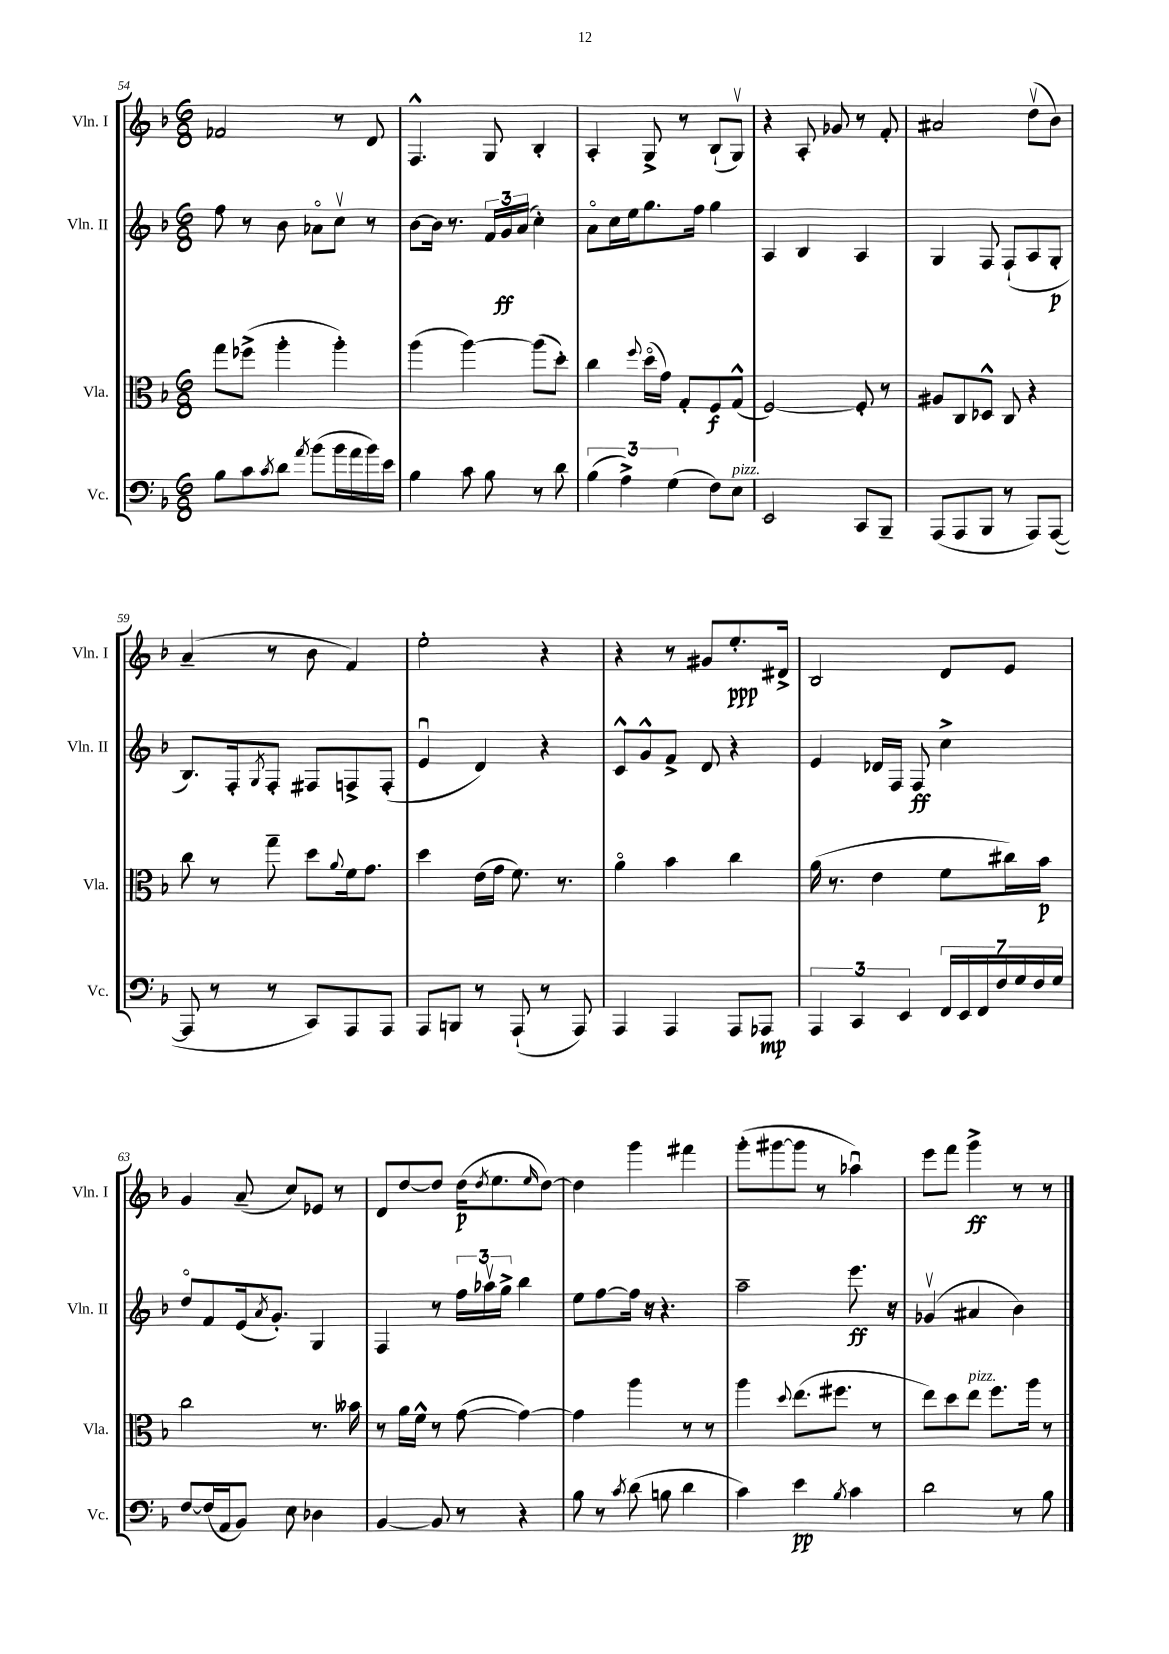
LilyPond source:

<<
\new StaffGroup <<
\new Staff = "s0" \with { instrumentName = "Vln. I" shortInstrumentName = "Vln. I" } {
    \clef treble \key f \major \numericTimeSignature \time 6/8
    fes'2 r8 d'8 |
    f4.-^ g8 bes4-. |
    a4-. g8-> r8 bes8-!( g8\upbow) |
    r4 a8-. ges'8 r8 f'8-. |
    ais'2 d''8\upbow( bes'8) |
    a'4--( r8 bes'8 f'4) |
    e''2-. r4 |
    r4 r8 gis'8 e''8.-.\ppp dis'16-> |
    bes2 d'8 e'8 |
    g'4 a'8--( c''8) ees'8 r8 |
    d'8 d''8~ d''8 d''16\p( \acciaccatura { d''8 } e''8. \grace { e''16 } d''8~) |
    d''4 g'''4 fis'''4 |
    g'''8-.( gis'''8~ gis'''8 r8 aes''4\downbow) |
    e'''8 f'''8 g'''4->\ff r8 r8 \bar "|." |
}
\new Staff = "s1" \with { instrumentName = "Vln. II" shortInstrumentName = "Vln. II" } {
    \clef treble \key f \major \numericTimeSignature \time 6/8
    f''8 r8 bes'8 aes'8\flageolet c''8\upbow r8 |
    bes'8~ bes'16 r8. \tuplet 3/2 { f'16 g'16\ff a'16( } c''4-.) |
    a'8\flageolet c''16 e''16 g''8. f''16 g''4 |
    a4 bes4 a4 |
    g4 f8 f8-!( a8 g8-.\p |
    bes8.) f16-. \acciaccatura { g8 } f8-. fis8 f8-> f8-.( |
    e'4\downbow d'4) r4 |
    c'8-^ g'8-^ f'8-> d'8 r4 |
    e'4 des'16 f16 f8\ff c''4-> |
    d''8\flageolet f'8 e'16( \acciaccatura { a'8 } g'8.-.) g4 |
    f4 r8 \tuplet 3/2 { f''16 aes''16\upbow g''16-> } bes''4 |
    e''8 f''8~ f''16 r16 r4. |
    a''2-- e'''8.\ff r16 |
    ges'4\upbow( ais'4 bes'4) \bar "|." |
}
\new Staff = "s2" \with { instrumentName = "Vla." shortInstrumentName = "Vla." } {
    \clef alto \key f \major \numericTimeSignature \time 6/8
    g''8 fes''8->( a''4-. a''4-.) |
    a''4( a''4~) a''8( d''8-.) |
    c''4 \appoggiatura { f''8 } d''16\flageolet( g'16) g8-. f8\f g8-^( |
    f2~) f8-. r8 |
    ais8 c8 des8-^ c8 r4 |
    c''8 r8 g''8-- d''8 \appoggiatura { a'8 } f'16 g'8. |
    d''4 e'16( g'16 f'8.) r8. |
    a'4\flageolet bes'4 c''4 |
    a'16( r8. e'4 f'8 cis''16) bes'16\p |
    c''2 r8. beses'16 |
    r8 a'16 f'16-^ r8 g'8~( g'4~) |
    g'4 a''4 r8 r8 |
    a''4 \appoggiatura { d''8 } e''8.( fis''8. r8 |
    e''8) d''8 e''8^\markup { \italic "pizz." } f''8. a''16 r8 \bar "|." |
}
\new Staff = "s3" \with { instrumentName = "Vc." shortInstrumentName = "Vc." } {
    \clef bass \key f \major \numericTimeSignature \time 6/8
    bes8 c'8 \acciaccatura { c'8 } d'8 \acciaccatura { a'8 } bes'8( bes'16 a'16 bes'16) e'16 |
    bes4 c'8 bes8 r8 d'8 |
    \tuplet 3/2 { bes4( a4->) g4( } f8) e8^\markup { \italic "pizz." } |
    e,2 c,8 bes,,8-- |
    a,,8( a,,8 bes,,8 r8 a,,8) a,,8~( |
    a,,8 r8 r8 c,8) a,,8 a,,8 |
    a,,8 b,,8 r8 a,,8-!( r8 a,,8) |
    a,,4 a,,4 a,,8 aes,,8\mp |
    \tuplet 3/2 { a,,4 c,4 e,4 } \tuplet 7/4 { f,16 e,16 f,16 f16 g16 f16 g16 } |
    f8~ f16( a,16 bes,8) e8 des4 |
    bes,4~ bes,8 r8 r4 |
    bes8 r8 \acciaccatura { c'8 } d'8( b8 d'4 |
    c'4) e'4\pp \acciaccatura { bes8 } c'4 |
    d'2 r8 bes8 \bar "|." |
}
>>
>>
\layout { \context { \Score currentBarNumber = #54 } }
